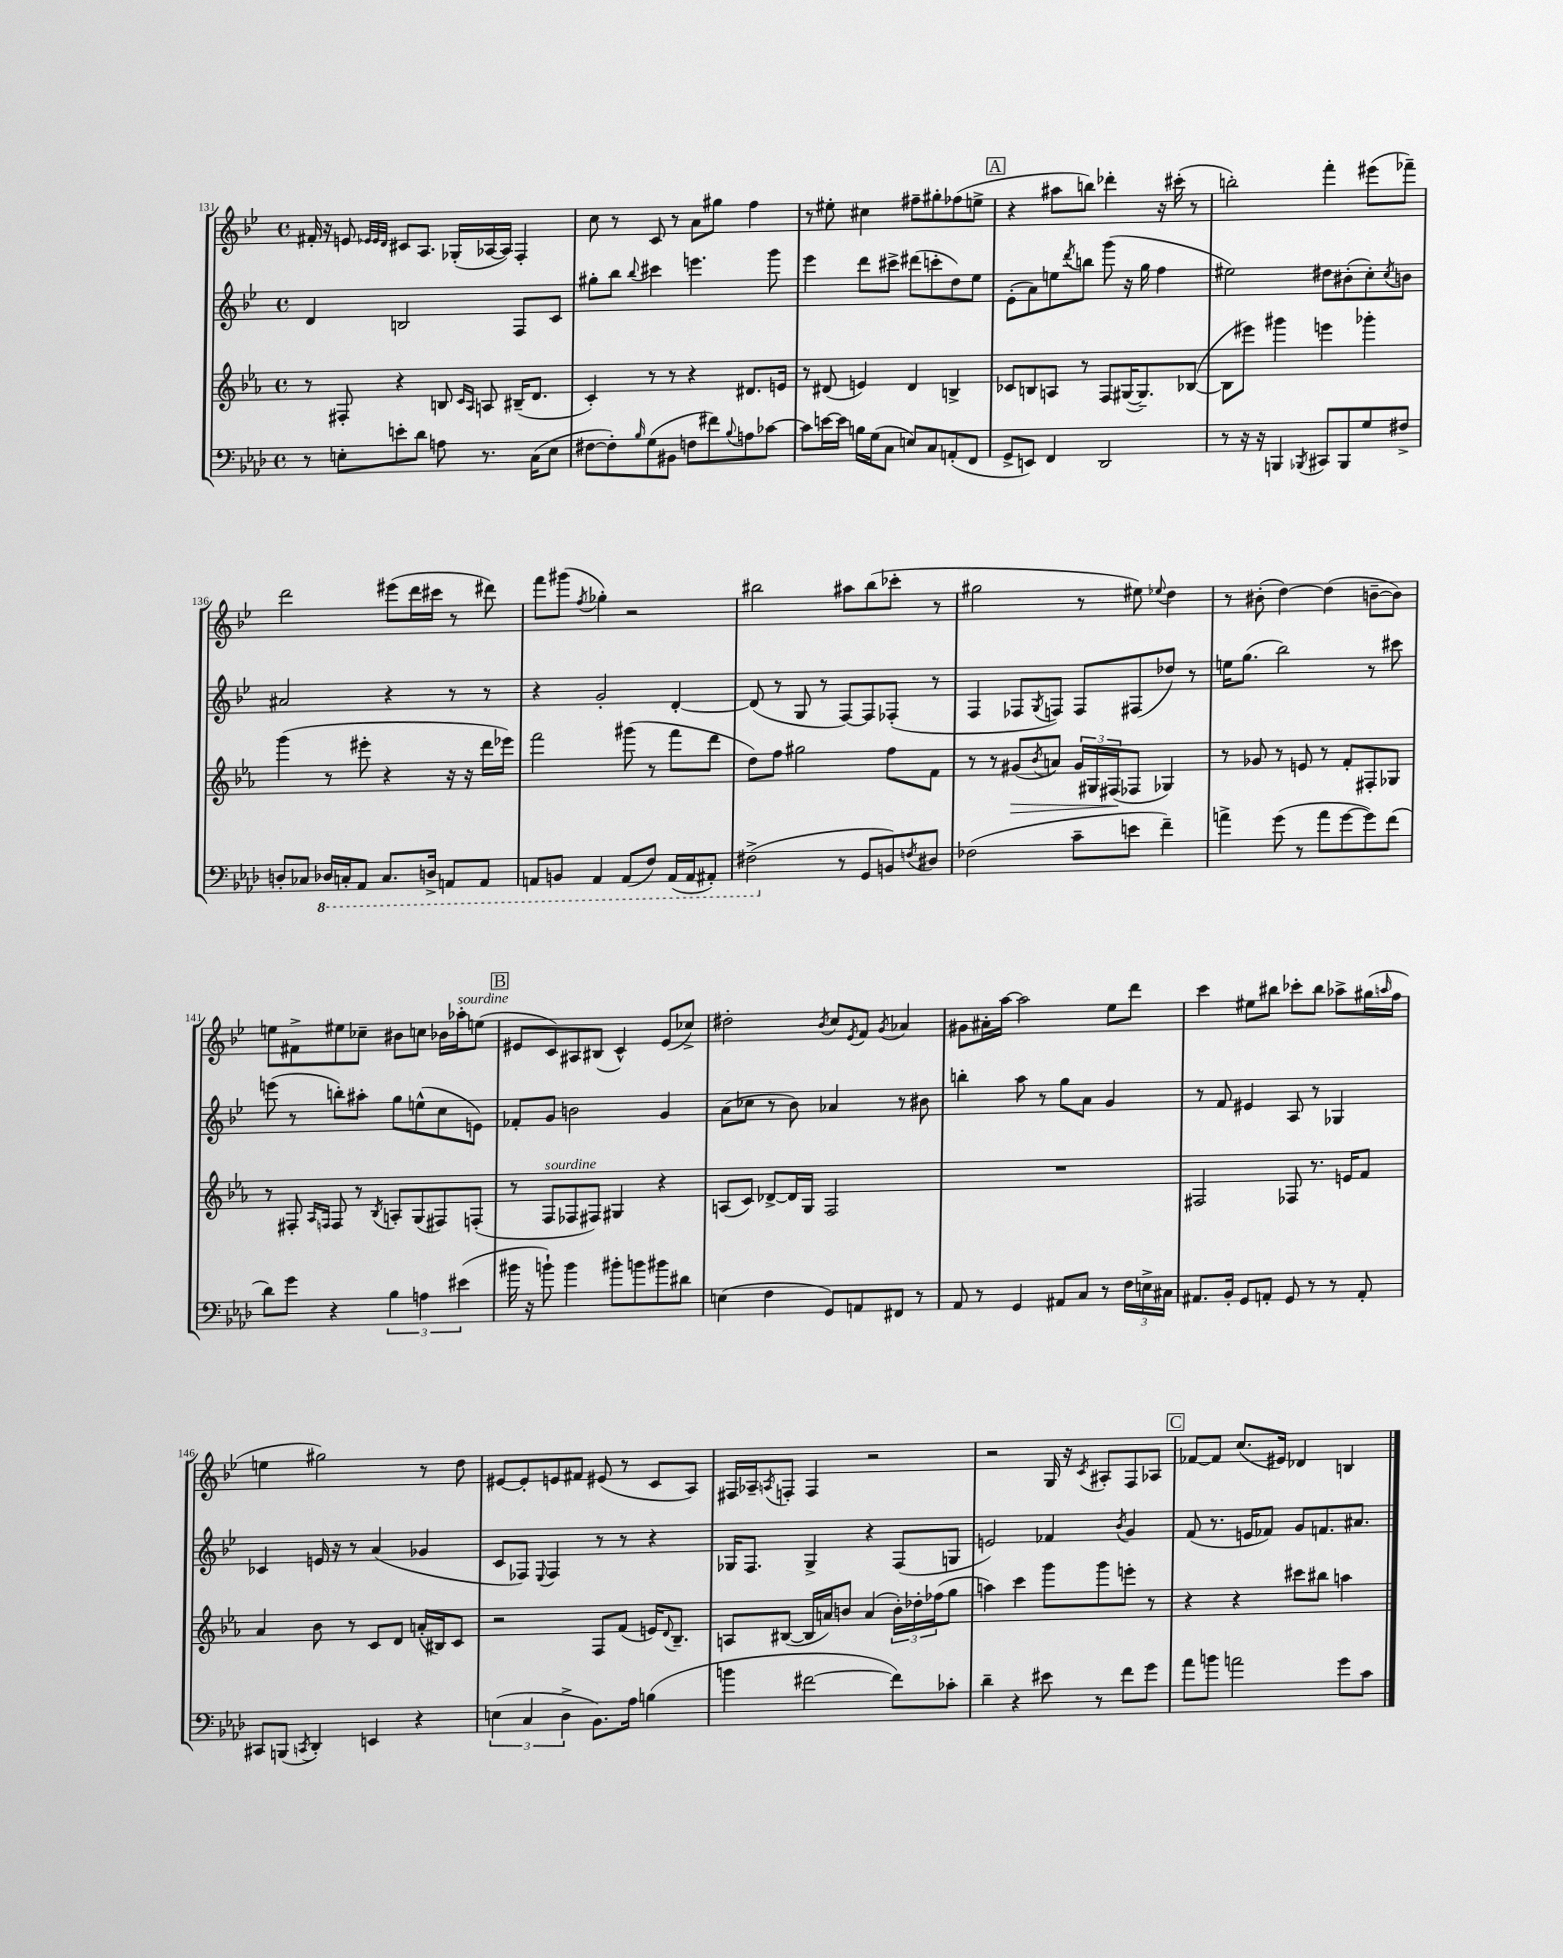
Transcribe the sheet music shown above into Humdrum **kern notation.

**kern	**kern	**dynam	**kern	**kern
*part4	*part3	*part3	*part2	*part1
*staff4	*staff3	*staff3	*staff2	*staff1
*clefF4	*clefG2	*	*clefG2	*clefG2
*k[b-e-a-d-]	*k[b-e-a-]	*	*k[b-e-]	*k[b-e-]
*M4/4	*M4/4	*	*M4/4	*M4/4
*met(c)	*met(c)	*	*met(c)	*met(c)
=131	=131	=131	=131	=131
8r	8r	.	4d/	16f#X'/
.	.	.	.	16r
8En'\L	8F#X'/	.	.	8en/
.	.	.	.	32qqe-X/LLL
.	.	.	.	32qqe-/
.	.	.	.	32qqd/JJJ
8en'\	4r	.	2Bn/	8c#X/L
8d-\J	.	.	.	8.A/J
8An\	8Bn/	.	.	.
.	.	.	.	(16G-X'/LL
.	16qqc/LL	.	.	.
.	16qqA-/JJ	.	.	.
8.r	8An/	.	.	[16A-X/
.	.	.	.	16A-/JJ])
.	(16B#X~/KL	.	8F/L	4F'/
(16C\KL	8.d/J	.	.	.
8E\J	.	.	8c/J	.
=132	=132	=132	=132	=132
[8F#X\L	4c'/)	.	8gg#X'\L	8cc\
8F#'\])	.	.	8bb-\J	8r
16qqB-/	.	.	8qqbb-/	.
(8G\	8r	.	4ccc#X\	8c/
8BB#X\J	8r	.	.	8r
8Fn\L	4r	.	4.eeen\	8a\L
8f#X\)	.	.	.	8gg#X\J
8qqB-/	.	.	.	.
8An\	8.d#X/L	.	.	4ff\
[8c-X\J	.	.	8ggg\	.
.	16en/Jk	.	.	.
=133	=133	=133	=133	=133
8c-\L]	8r	.	4eee-\	8r
[16en\L	(8d#X/	.	.	8ee#X'\
16e\JJ]	.	.	.	.
16Bn\LL	4en/)	.	8ddd\L	4cc#X\
(16G\J	.	.	.	.
8C\J	.	.	8ccc#X^\J	.
8En/L)	4d#/	.	(8ddd#X\L	8ff#X~\L
8C/	.	.	8cccn'\	8gg#X'\
(8AAn'/	4Bn^/	.	8dd\)	(8ff-X\
8FF/J	.	.	8ee-\J	8een^\J
!!LO:REH:place=s1:t=A
=134	=134	=134	=134	=134
8GG^/L	8c-X/L	.	(8e-'\L	4r
8EEn/J)	8Bn/	.	8a\)	.
4FF/	8An/J	.	8een\	8aa#X\L
.	.	.	8qddd/	.
.	8r	.	8bbn\J	8bbn\J)
2DD-/	8F/L	.	(8ggg\	4ddd-X'\
.	([16G#X/K	.	16r	.
.	8.G#~/])	.	16gg\	.
.	.	.	4ff\	16r
.	.	.	.	(16ccc#X'\
.	([8B-X/J	.	.	8r
=135	=135	=135	=135	=135
8r	8B-\L]	.	2ee#X\)	2bbn'\)
16r	8eee#X\J)	.	.	.
16r	.	.	.	.
4BBBn/	4ggg#X\	.	.	.
8qBBB-X/	.	.	.	.
8CC#X/L	4eeen\	.	8dd#X\L	4fff'\
8BBB-/	.	.	(8b#X'\	.
8G/	4ggg-X'\	.	8cc'\)	(8eee#X\L
.	.	.	8qcc/	.
8F#X^/J	.	.	8bn\J	8fff-X~\J)
!!LO:LB:g=z
=136	=136	=136	=136	=136
8Dn'/L	(4ggg\	.	2a#X/	2ddd\
8C-X/J	.	.	.	.
*8ba	*	*	*	*
16DD-X/LL	8r	.	.	.
16CCn'/J	.	.	.	.
8AAA-/J	8eee#X'\	.	.	.
8.CC/L	4r	.	4r	(8eee#X\L
.	.	.	.	16ddd\L
16DDn^/Jk	.	.	.	16ccc#X\JJ
8AAAn/L	16r	.	8r	8r
.	16r	.	.	.
8AAA/J	16ddd\LL	.	8r	8ddd#X\)
.	16eee-X\JJ)	.	.	.
=137	=137	=137	=137	=137
8AAAn/L	2fff\	.	4r	8fff\L
8BBBn/J	.	.	.	(8ggg#X\J
.	.	.	.	8qff/
4AAA/	.	.	2g'/	4gg-X'\)
(8AAA/L	(8ggg#X\	.	.	2r
8FF/J)	8r	.	.	.
(16AAA/LL	8fff\L	.	[4d'/	.
16AAA/J	.	.	.	.
8AAA#X'/J)	8ddd\J	.	.	.
=138	=138	=138	=138	=138
(2FF#X^\	8dd\L)	.	(8d/]	2bb#X\
.	8ff\J	.	8r	.
.	2gg#X\	.	8G/	.
.	.	.	8r	.
*X8ba	*	*	*	*
8r	.	.	[8F/L)	8aa#X\L
8GG/L	.	.	8F/]	(8bb#\
8BBn/)	8ff\L	.	(8F-X'/J	8ccc-X'\J
8qFn/	.	.	.	.
8D#X/J	8f\J	.	8r	8r
=139	=139	=139	=139	=139
(2F-X\	8r	.	4F/	2gg#X\
.	8r	.	.	.
!	!	!LO:HP:b	!	!
.	(8g#X/L	>	8F-X/L	.
.	8qb-/	.	8qG/	.
.	8an/J)	.	8Fn/J)	.
8c~\L	24g#/LL	.	8F/L	8r
.	24G#X/	.	.	.
.	(24F#X/J	.	.	.
8en\J	8F-X/J	]	(8F#X/	8ee#X\)
.	.	.	.	8qqee-X/
4f~\)	4G-X/)	.	8dd-X/J)	4dd\
.	.	.	8r	.
=140	=140	=140	=140	=140
4an^\	8r	.	16een\KL	8r
.	.	.	(8.gg\J	.
.	8g-X/	.	.	(8b#X'\
(8g\	8r	.	2bb-\)	[4dd\)
8r	8en/	.	.	.
8a\L	8r	.	.	(4dd\]
[8g\	8f'/L	.	.	.
8g\])	8F#X'/	.	8r	[8bn~\L
(8f\J	8G-X/J	.	8ccc#X\	8b\J])
!!LO:LB:g=z
=141	=141	=141	=141	=141
8d-\L)	8r	.	(8eeen\	8een\L
8g\J	8F#X'/	.	8r	8f#X^\
.	16qqA-/LL	.	.	.
.	16qqFn/JJ	.	.	.
4r	8F/	.	8bbn'\L)	8ee#X\
.	8r	.	8aa#X'\J	8cc-X~\J
.	8qB-/	.	.	.
6B-\	8An'/L	.	8gg\L	8b#X\L
.	(8G/	.	(8een^^\	8ccn\J
6An\	.	.	.	.
.	8F#X/)	.	8cc\	16b-X\LL
!	!	!	!	!LO:TX:a:i:t=sourdine
.	.	.	.	16aa-X'\J
(6e#X\	.	.	.	.
.	(8Fn'/J	.	8en\J)	(8een\J
!!LO:REH:place=s1:t=B
=142	=142	=142	=142	=142
16b#X\	8r	.	8f-X'/L	8e#X/L
16r	.	.	.	.
!	!LO:TX:a:i:t=sourdine	!	!	!
8bn`\)	8F/L	.	8g/J	8c/)
4b\	8F-X/	.	2bn\	8A#X/
.	8F#X/J)	.	.	(8B#X/J
8b#X'\L	4G#X/	.	.	4c^^/)
8bn\	.	.	.	.
8b#X\	4r	.	4g/	(8e#/L
8d#X\J	.	.	.	8cc-X^/J)
=143	=143	=143	=143	=143
(4En\	(8An/L	.	(8a\L	2dd#X'\
.	8c/J)	.	8cc-X\J	.
4F\	[8d-X^/L	.	8r	.
.	16d-/L]	.	8b-\)	.
.	16G/JJ	.	.	.
.	.	.	.	8qb-/
8GG/L)	2F/	.	4a-X/	8cc/L
.	.	.	.	8qe-/
8AAn/	.	.	.	8f/J
.	.	.	.	8qg/
8FF#X/J	.	.	8r	4a-X/
8r	.	.	8b#X\	.
=144	=144	=144	=144	=144
8AA-/	1r	.	4bbn'\	8g#X\L
8r	.	.	.	16a#X'\L
.	.	.	.	[16aa\JJ
4GG/	.	.	8aa\	2aa\]
.	.	.	8r	.
8AA#X/L	.	.	8gg\L	.
8C/J	.	.	8a\J	.
8r	.	.	4g/	8ee-\L
24F\LL	.	.	.	8ddd\J
24En^\	.	.	.	.
24C#X\JJ	.	.	.	.
=145	=145	=145	=145	=145
8.AA#X/L	2F#X/	.	8r	4ccc\
.	.	.	8f/	.
16BB-'/Jk	.	.	.	.
8GG/L	.	.	4e#X/	8ee#X\L
8AAn'/J	.	.	.	8bb#X\J
8GG/	8F-X/	.	8A/	8ccc-X'\L
8r	8.r	.	8r	8bb#\J
8r	.	.	4G-X/	8aa-X^\L
.	16en/KL	.	.	.
8AA'/	8f/J	.	.	(16gg#X\L
.	.	.	.	16qqaan/
.	.	.	.	16ff\JJ
!!LO:LB:g=z
=146	=146	=146	=146	=146
8CC#X/L	4a-/	.	4c-X/	4een\
(8BBBn/J	.	.	.	.
8qCCn/	.	.	.	.
4DD-'/)	8b-\	.	16en/	2gg#X\)
.	.	.	16r	.
.	8r	.	8r	.
4EEn/	8c/L	.	(4a/	.
.	8d/J	.	.	.
4r	(16an'/LL	.	4g-X/	8r
.	16B#X/J)	.	.	.
.	8c/J	.	.	8dd\
=147	=147	=147	=147	=147
(6En\	2r	.	8c/L	[8e#X/L
.	.	.	8F-X/J)	8e#'/]
6C/	.	.	.	.
.	.	.	8qqE-/	.
.	.	.	4F-/	8en/
6D-^\	.	.	.	.
.	.	.	.	8f#X/J
8.BB-\L)	8F/L	.	8r	(8e#X/
.	(8f/J	.	8r	8r
16A-\Jk	.	.	.	.
(4Bn\	16en/KL)	.	4r	8c/L
.	8qqd/	.	.	.
.	8.B-~/J	.	.	.
.	.	.	.	8A/J)
=148	=148	=148	=148	=148
4bn\	8An/L	.	16G-X/KL	16F#X/LL
.	.	.	8.F/J	16A-X~/J
.	.	.	.	8qAn/
.	([8B#X/J	.	.	8Fn'/J
[2f#X\	16B#/LL]	.	4G-^/	4F/
.	16an/J)	.	.	.
.	8bn/J	.	.	.
.	(4a/	.	4r	2r
8f#\L])	24b'\LL)	.	(8F/L	.
.	24dd-X'\	.	.	.
.	(24ff-X\J	.	.	.
8c-X'\J	8gg\J	.	8Gn/J	.
=149	=149	=149	=149	=149
4d-~\	4aan\)	.	2en/)	2r
4r	4ccc\	.	.	.
8e#X\	8ggg\L	.	4f-X/	16G/
.	.	.	.	16r
.	.	.	.	8qc/
8r	8ggg\	.	.	8A#X'/L
.	.	.	8qb-/	.
8f\L	8eeen'\J	.	4g/	8F/
8g\J	8r	.	.	8A-X/J
!!LO:REH:place=s1:t=C
=150	=150	=150	=150	=150
8a-\L	4r	.	(8f/	[8f-X/L
8bn\J	.	.	8.r	8f-/J]
2an\	4r	.	.	(8.cc/L
.	.	.	16en/KL	.
.	.	.	8f-X/J)	.
.	.	.	.	16e#X/Jk)
.	8ccc#X\L	.	8g/L	4d-X/
.	8bb#X\J	.	8.fn/	.
8g\L	4aan\	.	.	4Bn/
.	.	.	8.a#X/J	.
8c\J	.	.	.	.
==	==	==	==	==
*-	*-	*-	*-	*-
